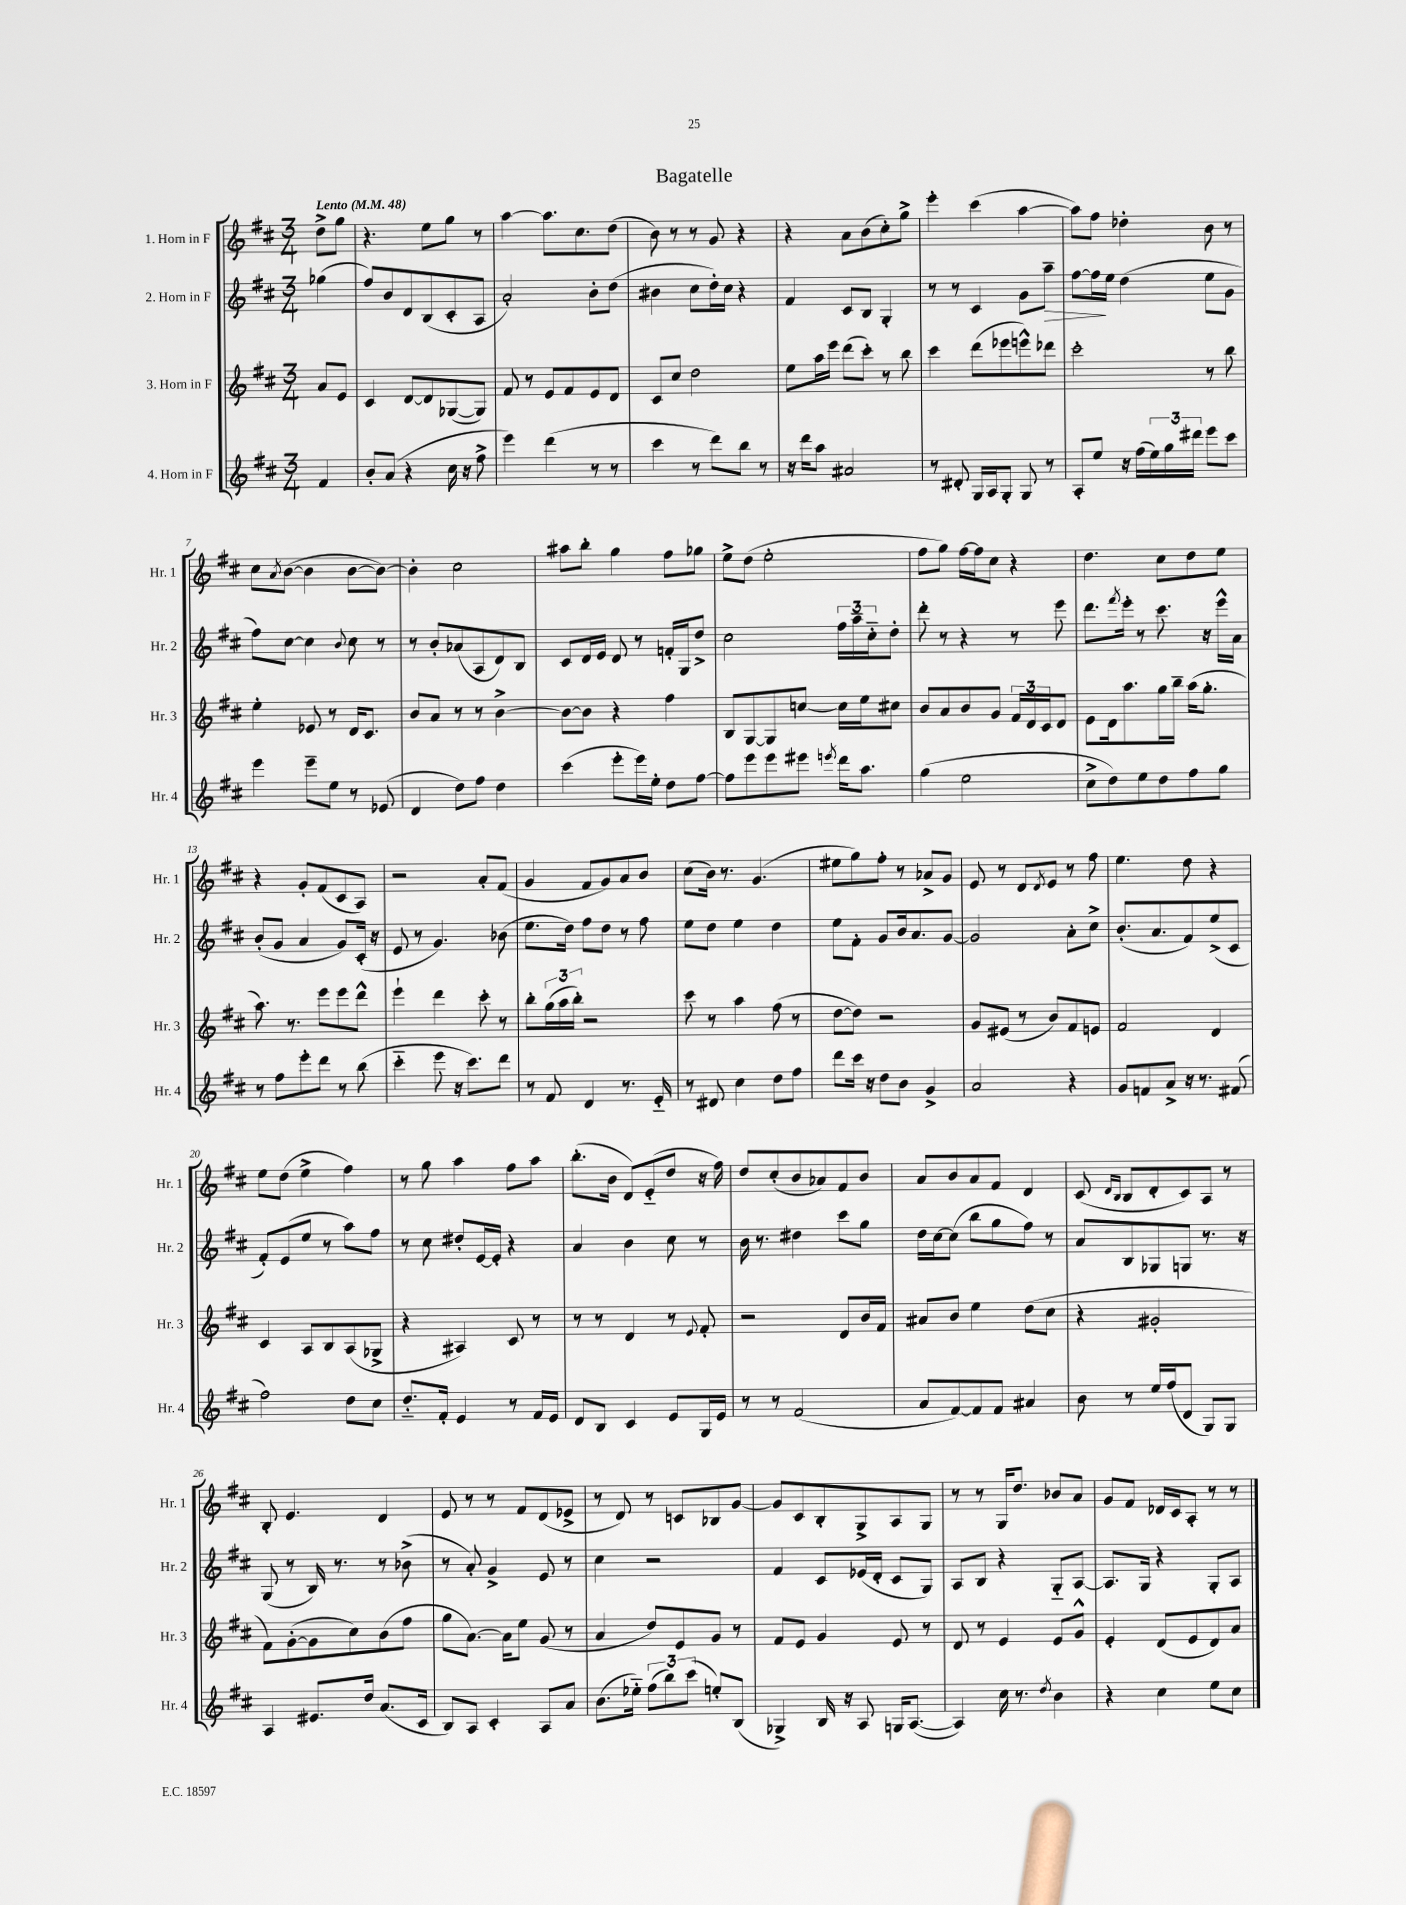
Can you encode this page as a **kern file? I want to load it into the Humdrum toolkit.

**kern	**kern	**kern	**kern
*staff4	*staff3	*staff2	*staff1
*clefG2	*clefG2	*clefG2	*clefG2
*k[f#c#]	*k[f#c#]	*k[f#c#]	*k[f#c#]
*M3/4	*M3/4	*M3/4	*M3/4
*MM48	*MM48	*MM48	*MM48
4f#/	8a/L	(4gg-\	8dd^\L
.	8e/J	.	8gg\J
=	=	=	=
8b'/L	4c#/	8ff#/L)	4.r
(8a/J	.	8b/	.
4r	[8d/L	8d/	.
.	8d/]	(8B/	8ee\L
16cc#\	([8G-/	8c#'/	8gg\J
16r	.	.	.
8ff#^\	8G-/]J)	8A/J	8r
=	=	=	=
4eee\)	8f#/	2a'/)	[4aa\
.	8r	.	.
(4ddd\	8e/L	.	8.aa\]L
.	8f#/	.	.
.	.	.	8.cc#\
8r	8e/	8b'\L	.
8r	8d/J	(8dd\J	(8dd\J
=	=	=	=
4ccc#\	8c#/L	4b#\	8b\)
.	8cc#/J	.	8r
8r	2dd\	8cc#\L	8r
8ddd\L)	.	16dd'\L)	8g/
.	.	16cc#\JJ	.
8bb\J	.	4r	4r
8r	.	.	.
=	=	=	=
16r	8ee\L	4f#/	4r
16ddd\LK	.	.	.
8aa\J	16aa\L	.	.
.	16eee\JJ	.	.
2a#/	(8ddd\L	8c#/L	8a\L
.	8ccc#'\J)	8B/J	(8b\
.	8r	4G'/	8cc#'\)
.	8bb\	.	8gg^\J
=	=	=	=
8r	4ccc#\	8r	4eee'\
8d#'/	.	8r	.
16G/LL	(8ddd\L	4c#/	(4ccc#\
16A/J	.	.	.
8G'/J	8eee-\	.	.
8G/	8eee^^\)	8g\L	[4aa\
8r	8ddd-\J	8aa~\J	.
=	=	=	=
8A'/L	2ccc#'\	[8ff#\L	8aa\]L)
8ee/J	.	16ff#\]L	8ff#\J
.	.	16ee\JJ	.
16r	.	(4dd\	4dd-'\
(16ff#\LL	.	.	.
24ee\)	.	.	.
24gg\	.	.	.
24ddd#\JJ	.	.	.
8eee\L	8r	8ee\L	8b\
8ccc#\J	8bb\	8g\J	8r
=	=	=	=
4eee\	4ee'\	8ff#\L)	8cc#\L
.	.	.	8qa/
.	.	[8cc#\J	([8b\J
8eee~\L	8e-/	4cc#\]	4b\]
8ee\J	8r	.	.
.	.	8qqb/	.
8r	16d/LK	8cc#\	[8b\L
.	8.c#/J	.	.
(8e-/	.	8r	8b\_J)
=	=	=	=
4d/	8b/L	8r	4b'\]
.	8a/J	8b'/L	.
8dd\L)	8r	(8a-/	2cc#\
8ff#\J	8r	8A/	.
4dd\	[4b^\	8d/)	.
.	.	8B/J	.
=	=	=	=
(4ccc#\	8b\_L	8c#/L	8aa#\L
.	8b\]J	16d/L	8bb'\J
.	.	16e/JJ	.
8eee'\L	4r	8d/	4gg\
16eee\L)	.	8r	.
16ee'\JJ	.	.	.
8dd\L	4ff#\	16f'/LL	8ff#\L
.	.	16G/J	.
[8ff#\J	.	8dd^/J	8gg-\J
=	=	=	=
8ff#\]L	8B/L	2cc#\	8ee^\L
8eee\	[8G/	.	(8dd\J
8eee\	8G/]	.	2ee'\
8eee#\J	[8cc/J	.	.
8qeee/	.	.	.
16ddd\LK	16cc\]LL	24ff#\LL	.
.	.	24aa~\	.
8.aa\J	16ee\J	.	.
.	.	24cc#'~\J	.
.	8cc#\J	8dd'\J	.
=	=	=	=
(4gg\	8b/L	8ddd'\	8ff#\L
.	8a/	8r	8gg\J)
2ee\	8b/	4r	[16ff#\LL
.	.	.	16ff#\]J
.	8g/J	.	8cc#\J
.	24f#/LL	8r	4r
.	24d/	.	.
.	24c#/J	.	.
.	8d/J	8eee\	.
=	=	=	=
8cc#^\L	8e\L	8.ddd\L	4.dd\
8dd\)	16d\k	.	.
.	.	8qfff#/	.
.	8.aa\	16eee'\Jk	.
8ee\	.	8r	.
8dd\	16gg\L	8.ccc#\	8cc#\L
.	16bb~\JJ	.	.
8ff#\	(16aa\LK	.	8dd\
.	8.gg'\J	16r	.
8gg\J	.	16eee^^\LL	8ee\J
.	.	16a\JJ	.
=	=	=	=
8r	8.aa\)	(8b'/L	4r
8ff#\L	.	8g/J	.
.	8.r	.	.
8eee'\	.	4a/	8g'/L
8ddd\J	8eee\L	.	(8f#/
8r	8eee\	8g/L)	8c#/
(8bb\	8ddd^^\J	(16c#'/Jk	8A/J)
.	.	16r	.
=	=	=	=
4ccc#'~\	4eee`\	8e/	2r
.	.	8r	.
8eee\	4ddd\	4.g/)	.
16r	.	.	.
8.ccc#\L)	.	.	.
.	8ccc#'\	.	8a'/L
8ddd\J	8r	(8b-\	(8f#/J
=	=	=	=
8r	8bb'\L	8.ee\L	4g/
8f#/	(24gg\L	.	.
.	24aa\	.	.
.	.	16dd\Jk)	.
.	24bb'\JJ)	.	.
4d/	2r	8ff#\L	8f#/L
.	.	8dd\J	8g/)
8.r	.	8r	8a/
.	.	8ff#\	8b/J
16e'~/	.	.	.
=	=	=	=
8r	8ccc#\	8ee\L	(8cc#\L
8d#/	8r	8dd\J	16b\Jk)
.	.	.	8.r
4cc#\	4aa\	4ee\	.
.	.	.	(4.g/
8dd\L	(8ff#\	4dd\	.
8ff#\J	8r	.	.
=	=	=	=
8ddd\L	[8dd\L	8ee\L	8ee#\L
16ccc#\Jk	8dd\]J)	8f#'\J	8gg\)
16r	.	.	.
8dd\L	2r	8g/L	8ff#'\J
8b\J	.	16b/k	8r
.	.	8.a/	.
4g^/	.	.	8a-^/L
.	.	[8g/J	8g/J
=	=	=	=
2a/	8g/L	2g/]	8e/
.	(8e#/J	.	8r
.	8r	.	8d/L
.	.	.	8qd/
.	8b/L)	.	8e/J
4r	8f#/	8a'\L	8r
.	8e/J	8cc#^\J	8ff#\
=	=	=	=
8g/L	2f#/	(8.b'/L	4.ee\
8f/	.	.	.
.	.	8.a/	.
8a^/J	.	.	.
16r	.	8f#/)	8dd\
8.r	.	.	.
.	4d/	(8ee^/	4r
(8f#/	.	8c#/J	.
=	=	=	=
2ff#\)	4c#/	8f#'/L)	8ee\L
.	.	(8e/	(8dd\J
.	8A/L	8ee/J	4ee^\
.	8B/	8r	.
8dd\L	(8A/	8aa\L)	4ff#\)
8cc#\J	8G-^/J	8ff#\J	.
=	=	=	=
8.dd'~/L	4r	8r	8r
.	.	8cc#\	8gg\
16f#'/Jk	.	.	.
4e/	4A#/)	8dd#'/L	4aa\
.	.	[16e/L	.
.	.	16e'/]JJ	.
8r	8c#/	4r	8ff#\L
16f#/LL	8r	.	8aa\J
16e/JJ	.	.	.
=	=	=	=
8d/L	8r	4a/	(8.bb'\L
8B/J	8r	.	.
.	.	.	16b\Jk
4c#/	4d/	4b\	8d/L)
.	.	.	(8e'~/
8e/L	8r	8cc#\	8dd/J
.	8qqe/	.	.
16G/L	8f#'/	8r	16r
16e/JJ	.	.	16ff#\)
=	=	=	=
8r	2r	16b\	8dd/L
.	.	8.r	.
8r	.	.	(8cc#'/
(2f#/	.	4dd#\	8b/
.	.	.	8a-/)
.	8d/L	8ccc#\L	8f#/
.	16b/L	8gg\J	8b/J
.	16f#/JJ	.	.
=	=	=	=
8a/L	8a#/L	16dd\LL	8a/L
.	.	[16cc#\J	.
[8f#/)	8b/J	(8cc#\]J	8b/
8f#/]	4ee\	8bb\L	8a/
8f#/J	.	8gg\	8f#/J
4a#/	(8dd\L	8ff#\J)	4d/
.	8cc#\J	8r	.
=	=	=	=
8b\	4r	8a/L	(8c#/
.	.	.	16qqd/LL
.	.	.	16qqB/JJ
8r	.	8B/	8B/L
16ee/LL	2g#'/	8G-/	8d'/
(16ff#/J	.	.	.
8d/J	.	8G/J	8c#/)
8G/L)	.	8.r	8A/J
8G/J	.	.	8r
.	.	16r	.
=	=	=	=
4A/	8f#\L)	(8G/	8B'/
.	([8g'\	8r	4.e/
8.e#/L	8g\]	16B/)	.
.	.	8.r	.
.	8cc#\)	.	.
16dd/Jk	.	.	.
(8.a/L	(8b\	8r	4d/
.	8ff#\J	(8b-^\	.
16c#/Jk	.	.	.
=	=	=	=
8B/L)	8gg\L	8r	8e/
8A/J	[8.a\J)	8a'/)	8r
4c#'/	.	4g^/	8r
.	16a\]LK	.	.
.	8ee\J	.	8f#/L
8A/L	(8g/	8e/	(8d/
8a/J	8r	8r	8e-^/J
=	=	=	=
(8.b\L	4a/	4cc#\	8r
.	.	.	8d/)
16ee-'~\Jk)	.	.	.
(12ff#\L	8dd/L)	2r	8r
12bb\)	.	.	.
.	8e/	.	8c/L
(12ccc#\J	.	.	.
8ee'/L)	8g/J	.	8B-/
(8B/J	8r	.	[8g/J
=	=	=	=
4G-^/)	8f#/L	4f#/	8g/]L
.	8e/J	.	8c#/
16B/	4g/	8c#/L	8B'/
16r	.	.	.
8A/	.	(16e-/L	8G^/
.	.	16d'/JJ	.
16G/LK	8e/	8c#/L	8A/
([8.A/J	.	.	.
.	8r	8G/J)	8G/J
=	=	=	=
4A/])	8d/	8A/L	8r
.	8r	8B/J	8r
16cc#\	4e/	4r	16G/LK
8.r	.	.	8.dd/J
8qdd/	.	.	.
4b\	8e/L	8G'~/L	8b-/L
.	8g^^/J	[8A/J	8a/J
=	=	=	=
4r	4e'/	8.A/]L	8g/L
.	.	.	8f#/J
.	.	16G/Jk	.
4cc#\	(8d/L	4r	16d-/LL
.	.	.	16c#/J
.	8e/	.	8A'/J
8ee\L	8d/)	8G'/L	8r
8cc#\J	8a/J	8A/J	8r
==	==	==	==
*-	*-	*-	*-
